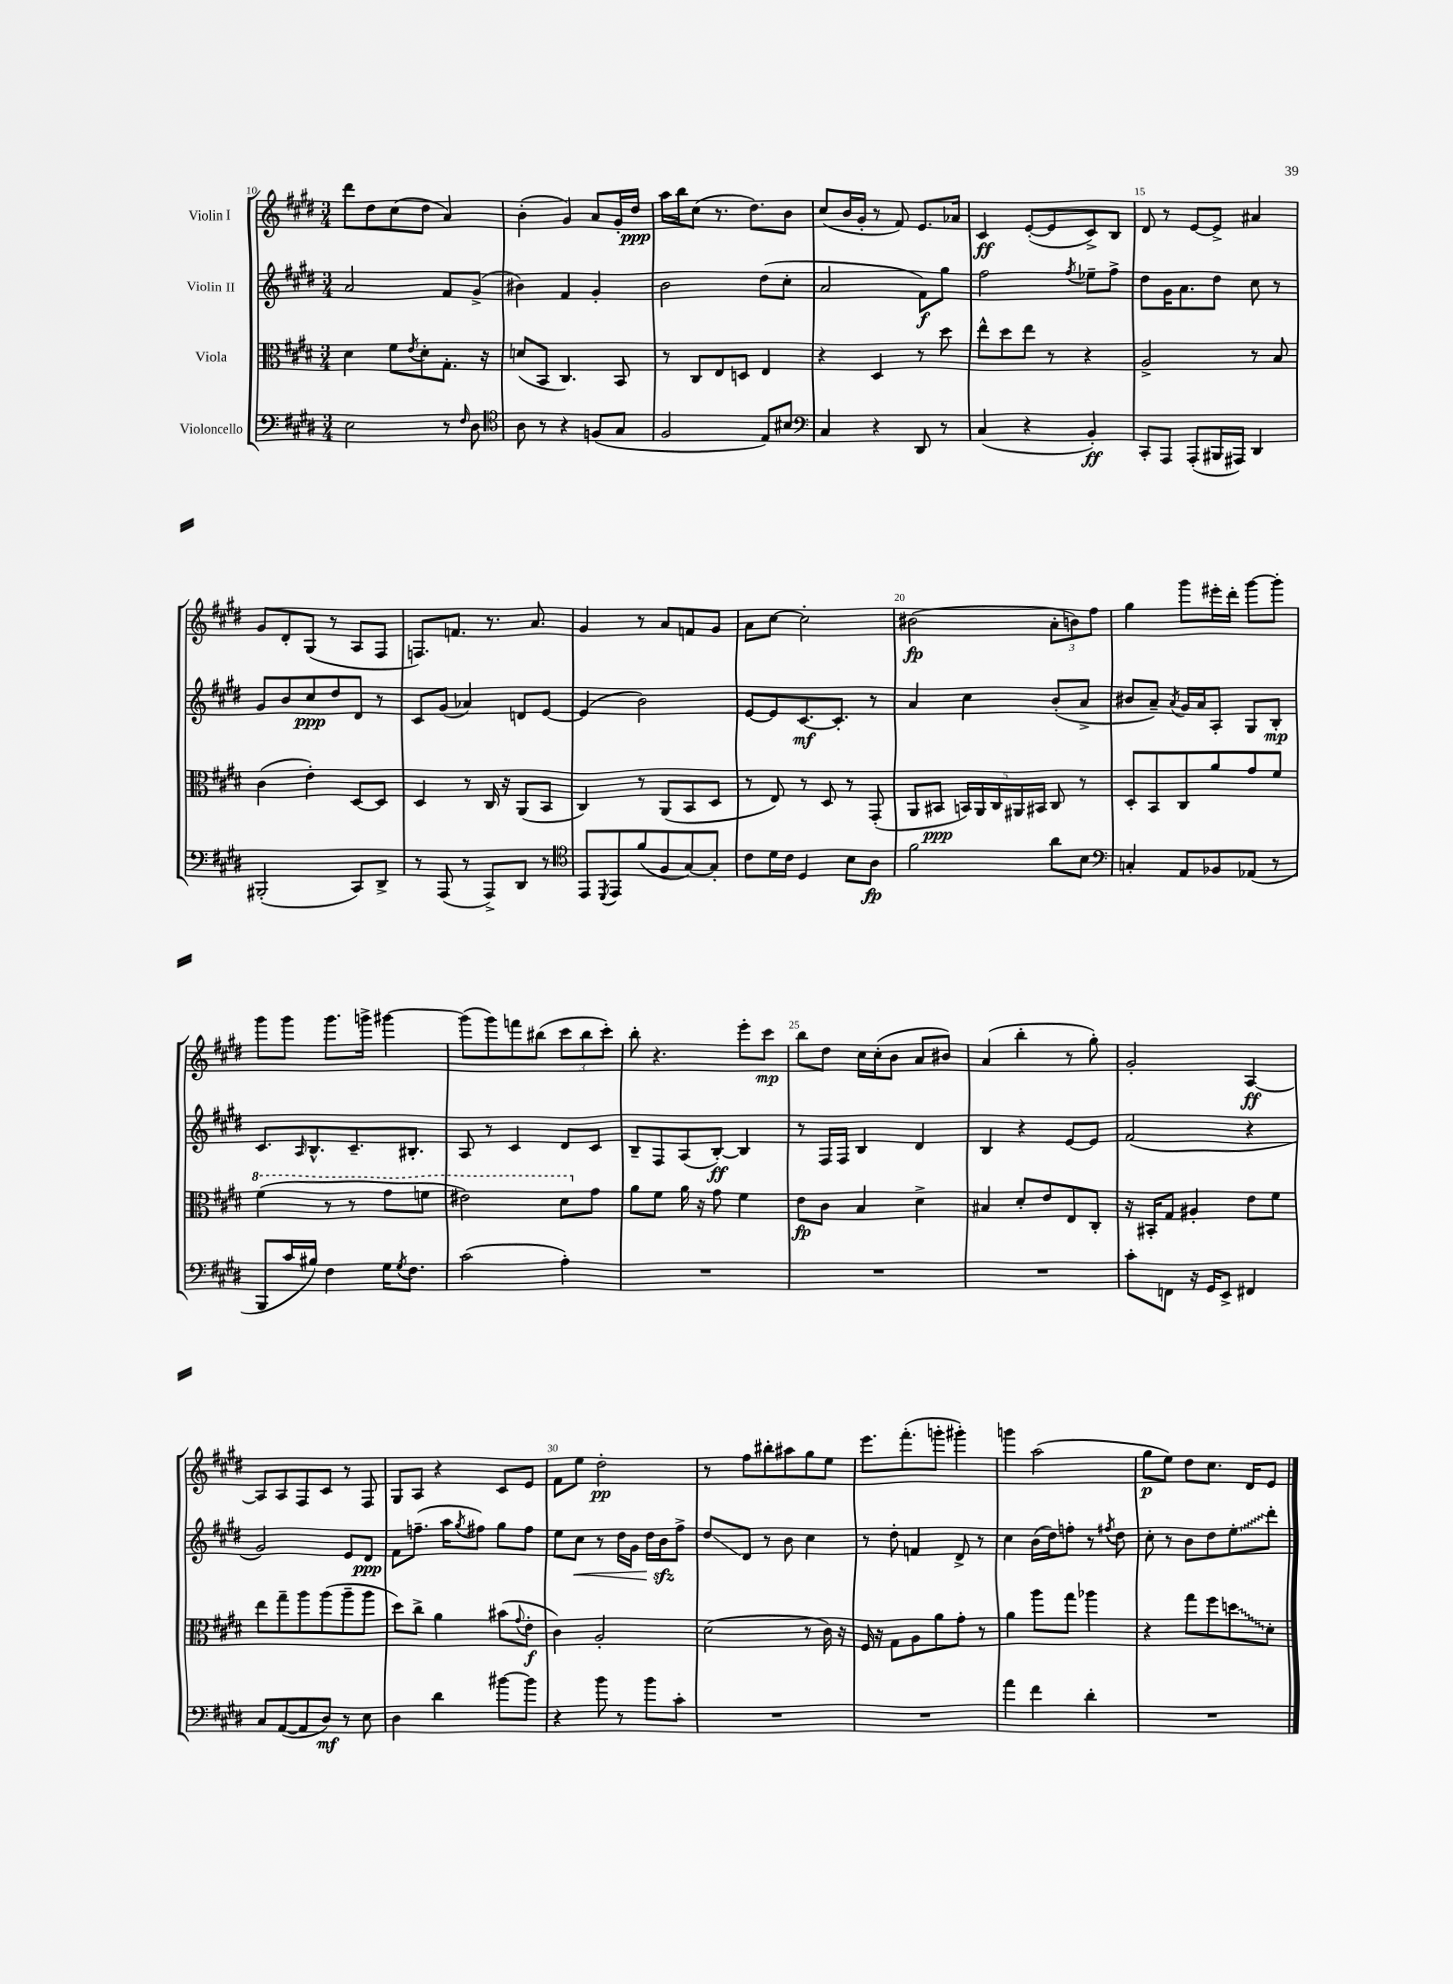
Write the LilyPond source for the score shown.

<<
\new StaffGroup <<
\new Staff = "s0" \with { instrumentName = "Violin I" } {
    \clef treble \key e \major \numericTimeSignature \time 3/4
    dis'''8 dis''8 cis''8( dis''8 a'4) |
    b'4-.( gis'4) a'8 gis'16-. dis''16\ppp |
    a''16 b''16 cis''8( r8. dis''8.) b'8 |
    cis''8( b'16 gis'16-. r8 fis'8) e'8. aes'16 |
    cis'4\ff e'8~-.( e'8 cis'8->) b8 |
    dis'8 r8 e'8~ e'8-> ais'4 |
    gis'8 dis'8-. gis8( r8 a8 fis8 |
    f8.) f'8. r8. a'8. |
    gis'4 r8 a'8 f'8 gis'8 |
    a'8 cis''8~ cis''2-. |
    bis'2\fp( \tuplet 3/2 { a'8-. b'8) fis''8 } |
    gis''4 gis'''8 eis'''16-. dis'''16-. gis'''8~ gis'''8-. |
    gis'''8 gis'''8 gis'''8. g'''16-> gis'''4~ |
    gis'''8( gis'''8) f'''8 bis''8( \tuplet 3/2 { cis'''8 bis''8 cis'''8-.) } |
    b''8-. r4. e'''8-. cis'''8\mp |
    b''8 dis''8 cis''16 cis''16-.( b'8 a'8 bis'8) |
    a'4( b''4-. r8 gis''8-.) |
    gis'2-. a4~\ff |
    a8 a8 fis8 cis'8 r8 fis8 |
    gis8 a8 r4 cis'8 e'8 |
    fis'8 e''8 dis''2-.\pp |
    r8 fis''8 bis''8-. ais''8 gis''8 e''8 |
    e'''8. fis'''8.-.( g'''8-. gis'''4-.) |
    g'''4 a''2( |
    gis''8\p e''8) dis''8 cis''8. dis'16 e'8 \bar "|." |
}
\new Staff = "s1" \with { instrumentName = "Violin II" } {
    \clef treble \key e \major \numericTimeSignature \time 3/4
    a'2 fis'8 gis'8->( |
    bis'4) fis'4 gis'4-. |
    b'2 dis''8( cis''8-. |
    a'2 fis'8\f) gis''8 |
    fis''2 \acciaccatura { fis''8 } ees''8-- fis''8-> |
    dis''8 gis'16 a'8. dis''8 cis''8 r8 |
    gis'8 b'8 cis''8\ppp dis''8 dis'8 r8 |
    cis'8 gis'8( aes'4) d'8 e'8~ |
    e'4( b'2) |
    e'8~ e'8 cis'8.~\mf cis'8.-. r8 |
    a'4 cis''4 b'8-.( a'8-> |
    bis'8 a'8--) \acciaccatura { a'8 } gis'16 a'16 a8-. gis8 b8-.\mp |
    cis'8. \grace { a16 } b8.-^ cis'8.-- bis8.-. |
    a8 r8 cis'4 dis'8 cis'8 |
    b8-- fis8 a8( b8~-.\ff) b4 |
    r8 fis16 fis16 b4 dis'4 |
    b4 r4 e'8~ e'8 |
    fis'2( r4 |
    gis'2) e'8 dis'8\ppp |
    fis'8 f''8.--( a''16 \acciaccatura { gis''8 } fis''8) gis''8 fis''8 |
    e''8 cis''8\< r8 dis''16 gis'16 dis''16 b'16\sfz\! fis''8-> |
    dis''8\glissando dis'8 r8 b'8 cis''4 |
    r8 dis''8-. f'4 dis'8-> r8 |
    cis''4 b'16( dis''16) f''8-. r8 \acciaccatura { fis''8 } dis''8 |
    cis''8-. r8 b'8 dis''8 \once \override Glissando.style = #'zigzag e''8-.\glissando dis'''8-. \bar "|." |
}
\new Staff = "s2" \with { instrumentName = "Viola" } {
    \clef alto \key e \major \numericTimeSignature \time 3/4
    dis'4 fis'8 \acciaccatura { e'8 } dis'8-. gis8.-. r16 |
    d'8( b,8 cis4.) b,8 |
    r8 cis8 e8 d8 e4 |
    r4 dis4 r8 dis''8 |
    e''8-^ dis''8 e''8 r8 r4 |
    a2-> r8 b8 |
    cis'4( e'4-.) dis8~ dis8 |
    dis4 r8 cis16 r16 a,8( b,8 |
    cis4) r8 a,8( b,8 dis8 |
    r8 e8) r8 dis8 r8 gis,8-.( |
    a,8 bis,8\ppp \tuplet 5/4 { b,16) a,16 cis16 ais,16 bis,16 } cis8 r8 |
    dis8-. b,8 cis8 a'8 gis'8 fis'8 |
    \ottava #1 fis''4( r8 r8 gis''8 f''8 |
    eis''2) dis''8 \ottava #0 gis'8 |
    a'8 fis'8 a'16 r16 gis'8 fis'4 |
    e'8\fp cis'8 b4 dis'4-> |
    bis4 dis'8-. e'8 e8 cis8-. |
    r16 bis,16-. gis8 ais4-. e'8 fis'8 |
    e''8 gis''8-- a''8 a''8( a''8-- a''8 |
    dis''8) cis''8-> a'4 bis'8( \appoggiatura { gis'8 } e'8-.\f |
    cis'4) a2-. |
    dis'2( r8 cis'16) r16 |
    fis16 r16 gis8 a8 a'8 gis'8-. r8 |
    a'4 a''8 gis''8 aes''4 |
    r4 gis''8 fis''8 \once \override Glissando.style = #'zigzag d''8\glissando dis'8-. \bar "|." |
}
\new Staff = "s3" \with { instrumentName = "Violoncello" } {
    \clef bass \key e \major \numericTimeSignature \time 3/4
    e2 r8 \grace { fis16 } dis8 |
    \clef tenor a8 r8 r4 f8( gis8 |
    fis2 e8) bis8 |
    \clef bass cis4 r4 dis,8 r8 |
    cis4( r4 b,4-.\ff) |
    cis,8-. a,,8 a,,8-.( bis,,16 ais,,16) dis,4 |
    bis,,2-.( cis,8) dis,8-> |
    r8 a,,8( r8 a,,8->) dis,8 r8 |
    \clef tenor e,8 \acciaccatura { dis,8 } e,8 fis'8( fis8 gis8~) gis8-. |
    cis'8 dis'16 cis'16 dis4 b8 a8\fp |
    fis'2 a'8 b8 |
    \clef bass c4-. a,8 bes,8 aes,8( r8 |
    b,,8 cis'16 bis16) fis4 gis16 \acciaccatura { gis8 } fis8. |
    cis'2( a4-.) |
    R2. |
    R2. |
    R2. |
    cis'8-. f,8 r16 gis,16 e,8-> fis,4 |
    cis8 a,8~( a,8 dis8\mf) r8 e8 |
    dis4 dis'4 bis'8~ bis'8 |
    r4 b'8 r8 b'8 cis'8-. |
    R2. |
    R2. |
    a'4 fis'4 dis'4-. |
    R2. \bar "|." |
}
>>
>>
\layout { \context { \Score currentBarNumber = #10 \override BarNumber.break-visibility = ##(#f #t #t) barNumberVisibility = #(every-nth-bar-number-visible 5) } }
